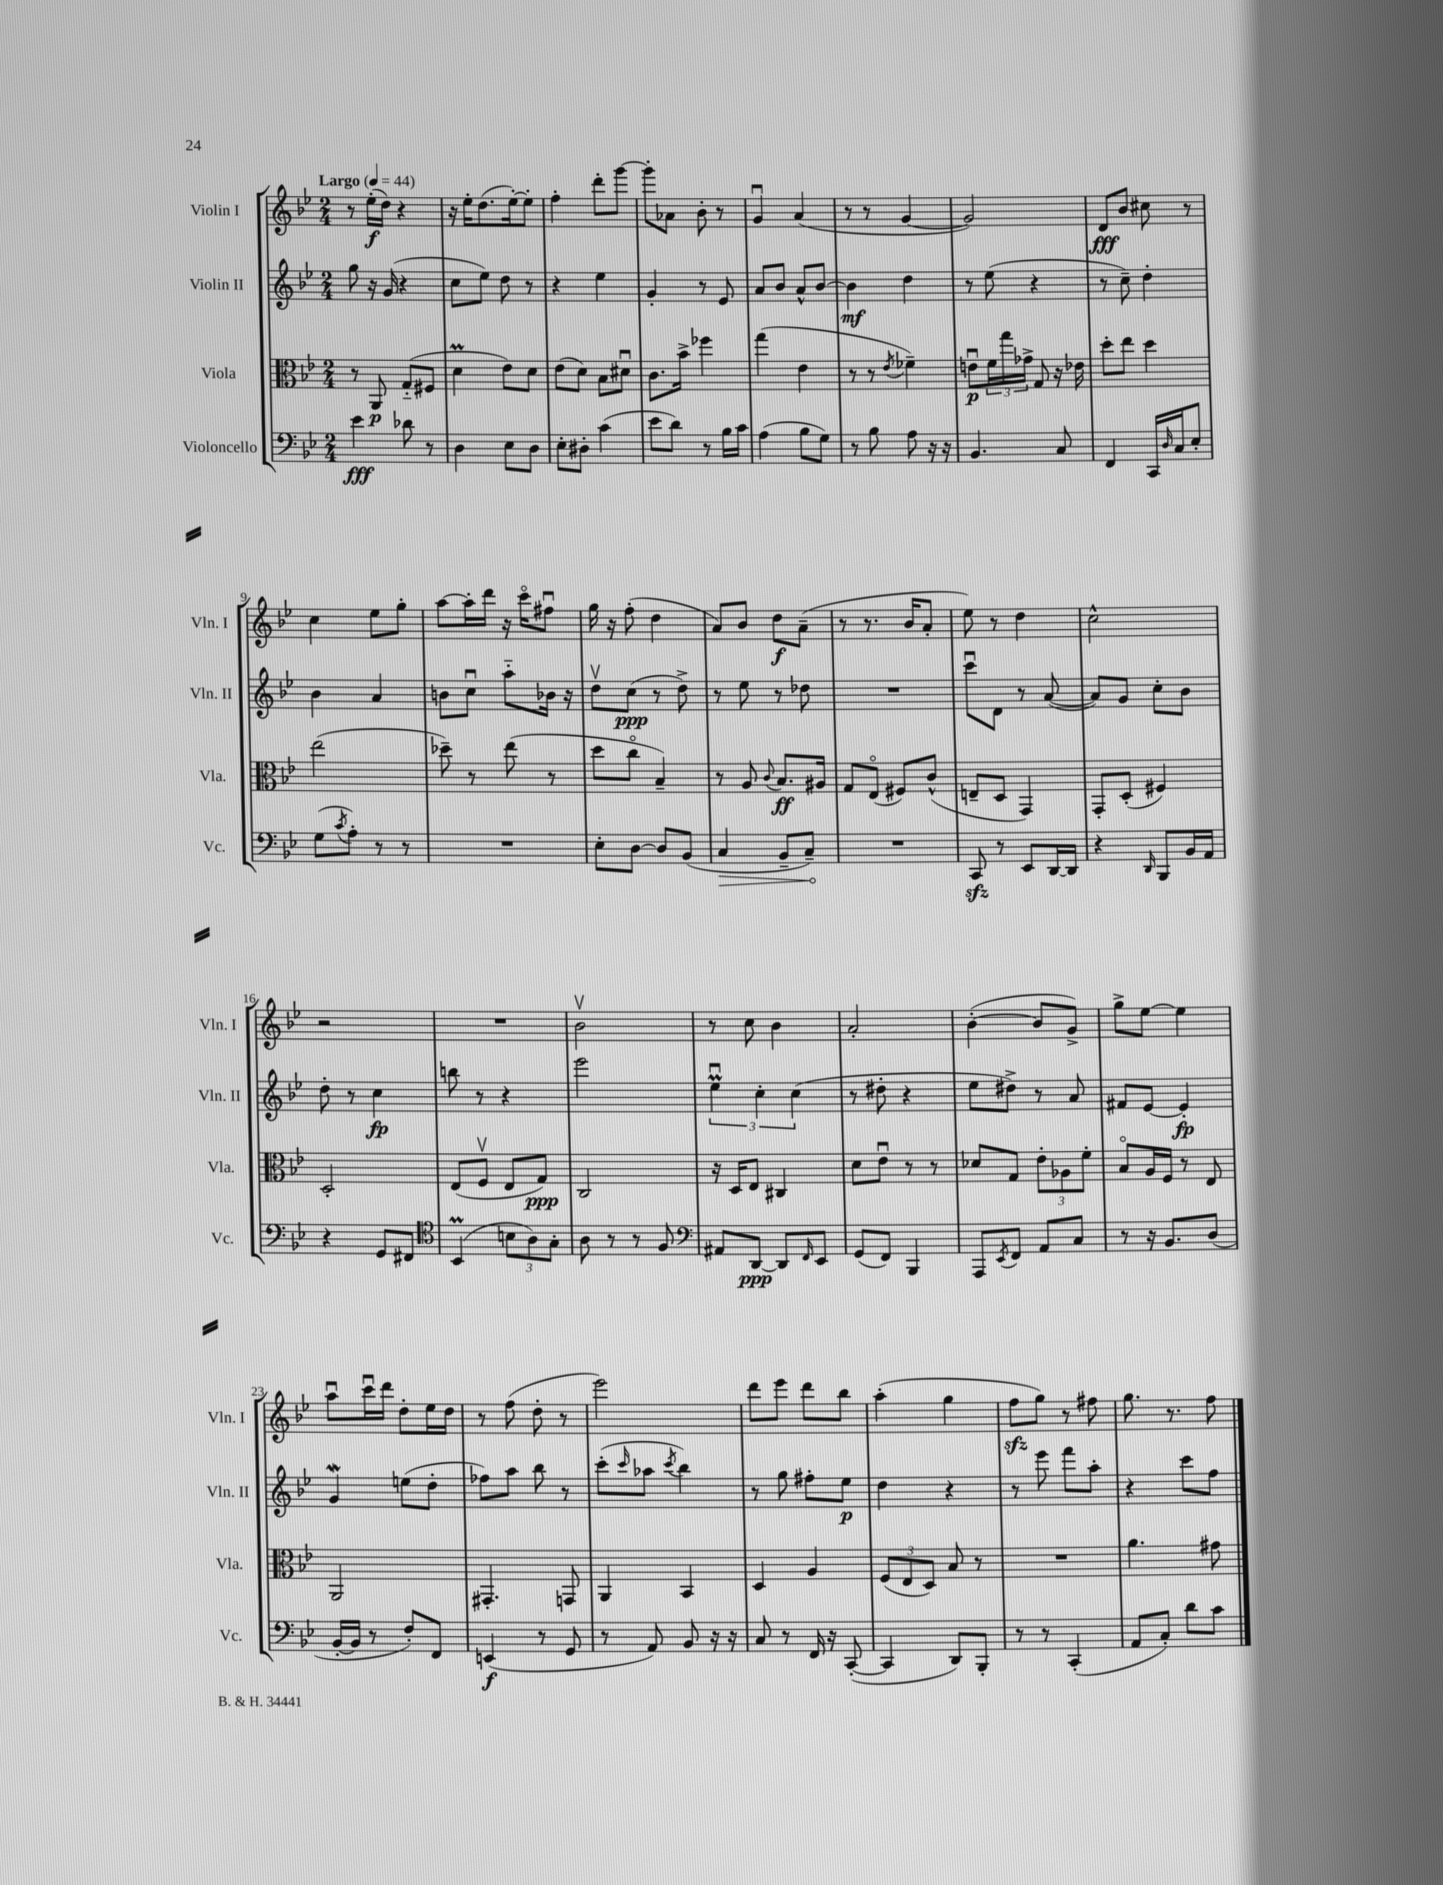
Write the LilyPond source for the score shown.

<<
\new StaffGroup <<
\new Staff = "s0" \with { instrumentName = "Violin I" shortInstrumentName = "Vln. I" } {
    \clef treble \key bes \major \numericTimeSignature \time 2/4 \tempo "Largo" 4 = 44
    r8 ees''16-.\f( d''16) r4 |
    r16 ees''16-. d''8.( ees''16~-.) ees''8-. |
    f''4-. d'''8-. g'''8~ |
    g'''8-. aes'8 bes'8-. r8 |
    g'4\downbow a'4( |
    r8 r8 g'4~ |
    g'2) |
    d'8\fff bes'8 cis''8 r8 |
    c''4 ees''8 g''8-. |
    a''8~ a''16-. d'''16 r16 c'''16\flageolet fis''8\downbow |
    g''16 r16 f''8-.( d''4 |
    a'8) bes'8 d''8\f a'8--( |
    r8 r8. bes'16 a'8-. |
    ees''8) r8 d''4 |
    c''2-^ |
    r2 |
    R2 |
    bes'2\upbow |
    r8 c''8 bes'4 |
    a'2-. |
    bes'4~-.( bes'8 g'8->) |
    g''8-> ees''8~ ees''4 |
    a''8\downbow c'''16\downbow d'''16 d''8-. ees''16 d''16 |
    r8 f''8( d''8-. r8 |
    ees'''2) |
    d'''8 ees'''8 d'''8 bes''8 |
    a''4-.( g''4 |
    f''8\sfz g''8) r8 fis''8 |
    g''8. r8. f''8 \bar "|." |
}
\new Staff = "s1" \with { instrumentName = "Violin II" shortInstrumentName = "Vln. II" } {
    \clef treble \key bes \major \numericTimeSignature \time 2/4
    g''8 r16 g'16( r4 |
    c''8 ees''8) d''8 r8 |
    r4 ees''4 |
    g'4-. r8 ees'8 |
    a'8 bes'8 a'8-^ bes'8~ |
    bes'4\mf d''4 |
    r8 ees''8( r4 |
    r8 c''8--) d''4-. |
    bes'4 a'4 |
    b'8 c''8\downbow a''8-_ bes'16 r16 |
    d''8\upbow c''8\ppp( r8 d''8->) |
    r8 ees''8 r8 des''8 |
    R2 |
    c'''8\downbow d'8 r8 a'8~( |
    a'8) g'8 c''8-. bes'8 |
    d''8-. r8 c''4\fp |
    b''8 r8 r4 |
    ees'''2 |
    \tuplet 3/2 { ees''4\downbow\prall c''4-. c''4( } |
    r8 dis''8-. r4 |
    ees''8 dis''8->) r8 a'8 |
    fis'8 ees'8~ ees'4-.\fp |
    g'4\mordent e''8( d''8-. |
    fes''8) a''8 bes''8 r8 |
    c'''8-.( \grace { c'''16 } aes''8 \acciaccatura { c'''8 } bes''4) |
    r8 g''8 fis''8-. ees''8\p |
    d''4 r4 |
    r8 ees'''8 f'''8 a''8-. |
    r4 c'''8 f''8 \bar "|." |
}
\new Staff = "s2" \with { instrumentName = "Viola" shortInstrumentName = "Vla." } {
    \clef alto \key bes \major \numericTimeSignature \time 2/4
    r8 a,8\p g8-_( fis8 |
    d'4\prall ees'8) d'8 |
    ees'8( d'8) bes8 dis'8\downbow |
    c'8. bes'16-> fes''4 |
    g''4( ees'4 |
    r8 r8 \acciaccatura { ees'8 } fes'4--) |
    e'8\downbow\p \tuplet 3/2 { f'16 g''16 ges'16-> } g8 r16 ees'16 |
    d''8-. ees''8 d''4 |
    ees''2( |
    des''8--) r8 ees''8( r8 |
    d''8 c''8\flageolet bes4--) |
    r8 a8 \appoggiatura { c'8 } bes8.\ff ais16 |
    g8 ees8\flageolet( fis8) c'8-^( |
    e8-- d8 g,4) |
    g,8-. d8-.( fis4) |
    d2-. |
    ees8( f8\upbow ees8 g8\ppp) |
    c2 |
    r16 d16 ees8 cis4 |
    d'8 ees'8\downbow r8 r8 |
    des'8 g8 \tuplet 3/2 { ees'8-. aes8 f'8-. } |
    bes8\flageolet a16 f16 r8 ees8 |
    a,2 |
    gis,4.-. g,8 |
    a,4 bes,4 |
    d4 a4 |
    \tuplet 3/2 { f8( ees8 d8) } bes8 r8 |
    R2 |
    a'4. gis'8 \bar "|." |
}
\new Staff = "s3" \with { instrumentName = "Violoncello" shortInstrumentName = "Vc." } {
    \clef bass \key bes \major \numericTimeSignature \time 2/4
    ees'4\fff des'8 r8 |
    d4 ees8 d8 |
    ees8-. dis8-. c'4( |
    ees'8 d'8) r8 bes16 c'16 |
    a4( bes8 g8) |
    r8 bes8 a8 r16 r16 |
    bes,4. c8 |
    f,4 c,16 \grace { d16 } c16 ees8-. |
    g8( \acciaccatura { c'8 } a8-.) r8 r8 |
    R2 |
    ees8-. d8~ d8 bes,8( |
    \once \override Hairpin.circled-tip = ##t c4\> bes,8-- c8--\!) |
    R2 |
    c,8\sfz r8 ees,8 d,16~ d,16 |
    r4 \grace { d,16 } bes,,8 bes,16 a,16 |
    r4 g,8 fis,8 |
    \clef tenor bes,4\prall( \tuplet 3/2 { b8 a8) g8-. } |
    a8 r8 r8 f8 |
    \clef bass ais,8 d,8~\ppp d,8 \grace { f,16 } ees,8 |
    g,8( f,8) bes,,4 |
    a,,8 \acciaccatura { ees,8 } f,8 a,8 c8 |
    r8 r16 bes,8. d8( |
    bes,16~-. bes,16 r8 f8-.) f,8 |
    e,4\f( r8 g,8 |
    r8 a,8) bes,8 r16 r16 |
    c8 r8 f,16 r16 c,8~-.( |
    c,4 d,8) bes,,8-. |
    r8 r8 c,4-.( |
    a,8 c8-.) d'8 c'8 \bar "|." |
}
>>
>>
